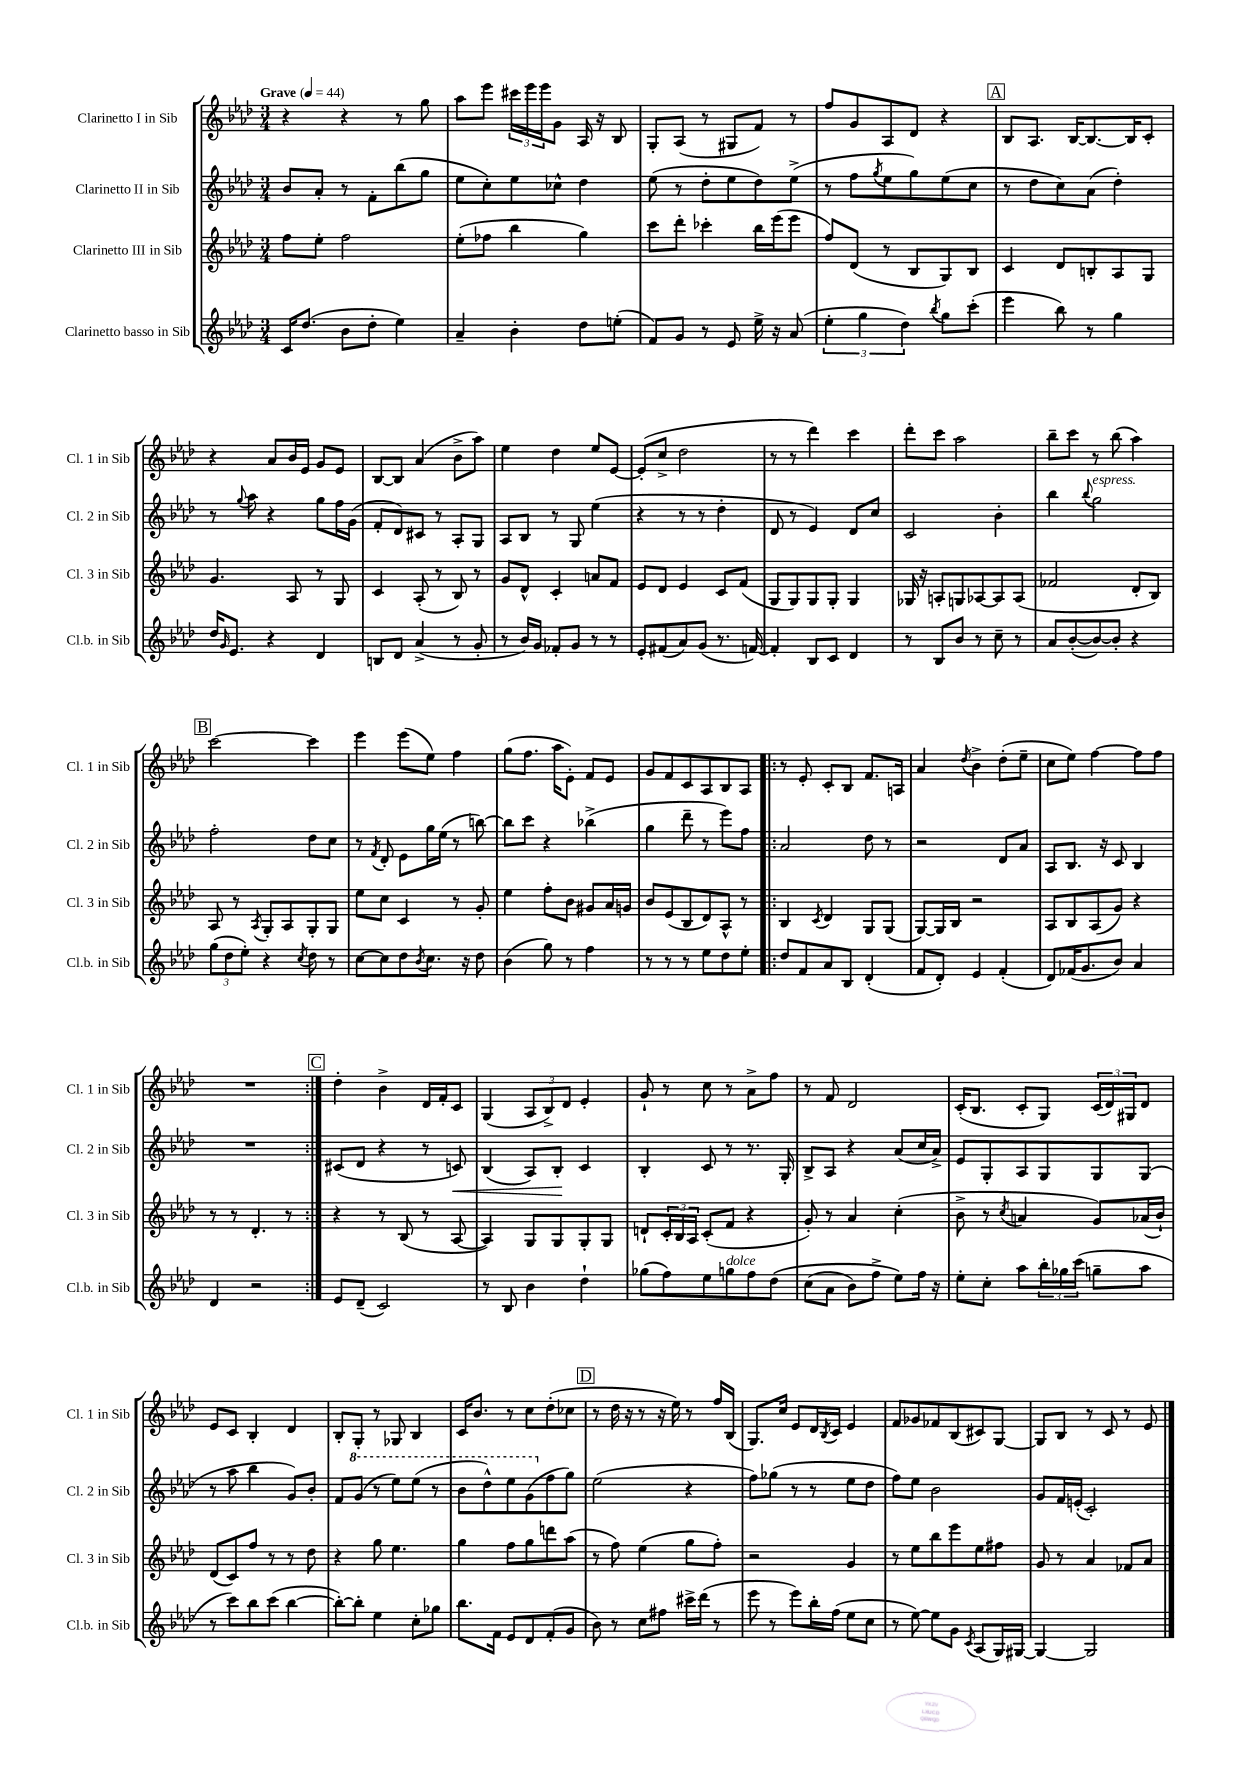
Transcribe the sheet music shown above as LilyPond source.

<<
\new StaffGroup <<
\new Staff = "s0" \with { instrumentName = "Clarinetto I in Sib" shortInstrumentName = "Cl. 1 in Sib" } {
    \clef treble \key aes \major \numericTimeSignature \time 3/4 \tempo "Grave" 4 = 44
    r4 r4 r8 g''8 |
    aes''8 ees'''8 \tuplet 3/2 { cis'''16 ees'''16 ees'''16 } g'8 aes16 r16 bes8 |
    g8-. aes8( r8 gis8 f'8) r8 |
    f''8 g'8 aes8 des'8 r4 |
    \mark \markup { \box "A" } bes8 aes8. bes16~ bes8.~ bes16 c'8-. |
    r4 aes'8 bes'16 ees'16 g'8 ees'8 |
    bes8~ bes8 aes'4( bes'8-> aes''8) |
    ees''4 des''4 ees''8 ees'8~ |
    ees'8-.( c''8-> des''2 |
    r8 r8 des'''4) c'''4 |
    des'''8-. c'''8 aes''2 |
    bes''8-- c'''8 r8 bes''8( aes''4) |
    \mark \markup { \box "B" } c'''2~ c'''4 |
    ees'''4 ees'''8( ees''8) f''4 |
    g''8( f''8. aes''16 ees'8-.) f'8 ees'8 |
    g'8 f'8 c'8 aes8 bes8 aes8 |
    \repeat volta 2 { r8 ees'8-. c'8-. bes8 f'8. a16 |
    aes'4 \acciaccatura { des''8 } bes'4-> des''8-.( ees''8-- |
    c''8 ees''8) f''4~ f''8 f''8 |
    R2. | }
    \mark \markup { \box "C" } des''4-. bes'4-> des'16 f'16-. c'8 |
    g4( \tuplet 3/2 { aes8 bes8->) des'8 } ees'4-. |
    g'8-! r8 c''8 r8 aes'8-> f''8 |
    r8 f'8 des'2 |
    c'16-.( bes8. c'8-. g8) \tuplet 3/2 { c'16( des'16) gis16 } des'8 |
    ees'8 c'8 bes4-. des'4 |
    bes8-. g8-. r8 ges8 bes4 |
    c'16 bes'8. r8 c''8 des''8-.( ces''8 |
    \mark \markup { \box "D" } r8 des''16 r16 r8 r16 ees''16) r8 f''16 bes16( |
    g8.) c''16 ees'8 des'16 \acciaccatura { bes8 } c'16 ees'4 |
    f'8 ges'8 fes'8 bes8( cis'8) g8~ |
    g8 bes8 r8 c'8 r8 ees'8 \bar "|." |
}
\new Staff = "s1" \with { instrumentName = "Clarinetto II in Sib" shortInstrumentName = "Cl. 2 in Sib" } {
    \clef treble \key aes \major \numericTimeSignature \time 3/4
    bes'8 aes'8-. r8 f'8-. bes''8( g''8 |
    ees''8 c''8-.) ees''8 ces''8-^ des''4 |
    ees''8( r8 des''8-. ees''8 des''8) ees''8->( |
    r8 f''8 \acciaccatura { g''8 } ees''8 g''8) ees''8( c''8 |
    \mark \markup { \box "A" } r8 des''8 c''8) aes'8( des''4-.) |
    r8 \appoggiatura { g''8 } aes''8 r4 g''8 f''16 g'16( |
    f'8-. des'8) cis'8 r8 aes8-. g8 |
    aes8 bes8 r8 g8 ees''4( |
    r4 r8 r8 des''4-. |
    des'8 r8 ees'4) des'8 c''8 |
    c'2 bes'4-. |
    bes''4 \appoggiatura { bes''8 } g''2^\markup { \italic "espress." } |
    \mark \markup { \box "B" } f''2-. des''8 c''8 |
    r8 \acciaccatura { f'8 } des'8-. ees'8 g''16 ees''16( r8 b''8~) |
    b''8 c'''8 r4 bes''4->( |
    g''4 des'''8-- r8 ees'''8) f''8 |
    \repeat volta 2 { aes'2 des''8 r8 |
    r2 des'8 aes'8 |
    aes8 bes8. r16 c'8 bes4 |
    R2. | }
    \mark \markup { \box "C" } cis'8( des'8 r4 r8 c'8\<) |
    bes4( aes8) bes8-.\! c'4 |
    bes4-. c'8 r8 r8. g16-. |
    bes8-> aes8 r4 aes'8( c''16 aes'16->) |
    ees'8 g8-. aes8 g8 g8 g8( |
    r8 aes''8 bes''4 g'8) bes'8-. |
    f'8 \ottava #1 g''8( r8 ees'''8) ees'''8( r8 |
    bes''8 des'''8-^) ees'''8 g''8( \ottava #0 f''8 g''8) |
    \mark \markup { \box "D" } ees''2( r4 |
    f''8) ges''8( r8 r8 ees''8 des''8 |
    f''8) ees''8 bes'2 |
    g'8 f'16 e'16-.( c'2-.) \bar "|." |
}
\new Staff = "s2" \with { instrumentName = "Clarinetto III in Sib" shortInstrumentName = "Cl. 3 in Sib" } {
    \clef treble \key aes \major \numericTimeSignature \time 3/4
    f''8 ees''8-. f''2 |
    ees''8-.( fes''8 bes''4 g''4) |
    c'''8 des'''8-. ces'''4-. bes''16 ees'''16( ees'''8 |
    f''8) des'8( r8 bes8 g8) bes8 |
    \mark \markup { \box "A" } c'4 des'8 b8-. aes8 g8 |
    g'4. aes8 r8 g8 |
    c'4 aes8-.( r8 bes8) r8 |
    g'8 des'8-^ c'4-. a'8 f'8 |
    ees'8 des'8 ees'4 c'8 f'8( |
    g8 g8) g8 g8-. g4 |
    ges16 r16 a8-. g8 aes8~ aes8 aes8( |
    fes'2 des'8-. bes8) |
    \mark \markup { \box "B" } aes8 r8 \acciaccatura { aes8 } g8-. aes8 g8-. g8 |
    ees''8 c''8 c'4 r8 g'8-. |
    ees''4 f''8-. bes'8 gis'8 aes'16 g'16 |
    bes'8 ees'8( bes8 des'8) aes8-^ r8 |
    \repeat volta 2 { bes4 \acciaccatura { c'8 } des'4 g8 g8( |
    g8~) g16 bes16 r2 |
    aes8 bes8 aes8( g'8) r4 |
    r8 r8 des'4.-. r8 | }
    \mark \markup { \box "C" } r4 r8 bes8( r8 aes8~ |
    aes4) g8 g8 g8-. g8 |
    d'8-! \tuplet 3/2 { c'16-. bes16 aes16 } c'8-.( f'8 r4 |
    g'8-.) r8 aes'4 c''4-.( |
    bes'8-> r8 \acciaccatura { c''8 } a'4 g'8) aes'16( bes'16-!) |
    des'8( c'8) f''8 r8 r8 des''8 |
    r4 g''8 ees''4. |
    g''4 f''8 g''8 d'''8 aes''8( |
    \mark \markup { \box "D" } r8 f''8) ees''4( g''8 f''8-.) |
    r2 g'4 |
    r8 ees''8 bes''8 ees'''8 ees''8 fis''8 |
    g'8 r8 aes'4 fes'8 aes'8 \bar "|." |
}
\new Staff = "s3" \with { instrumentName = "Clarinetto basso in Sib" shortInstrumentName = "Cl.b. in Sib" } {
    \clef treble \key aes \major \numericTimeSignature \time 3/4
    c'16 des''8.( bes'8 des''8-. ees''4) |
    aes'4-- bes'4-. des''8 e''8-.( |
    f'8) g'8 r8 ees'8 ees''16-> r16 aes'8( |
    \tuplet 3/2 { ees''4-. g''4 des''4) } \acciaccatura { bes''8 } g''8 c'''8-.( |
    \mark \markup { \box "A" } ees'''4 bes''8) r8 g''4 |
    des''16 \grace { g'16 } ees'8. r4 des'4 |
    b8 des'8 aes'4->( r8 g'8-. |
    r8 bes'16) g'16 fes'8-. g'8 r8 r8 |
    ees'8-. fis'8( aes'8) g'8( r8. f'16~) |
    f'4-. bes8 c'8 des'4 |
    r8 bes8 bes'8 r8 c''8-- r8 |
    aes'8 bes'8~-.( bes'8~) bes'8-. r4 |
    \mark \markup { \box "B" } \tuplet 3/2 { g''8( des''8 ees''8-.) } r4 \acciaccatura { c''8 } des''8 r8 |
    c''8~ c''8 des''8 \acciaccatura { bes'8 } c''8. r16 des''8 |
    bes'4( g''8) r8 f''4 |
    r8 r8 r8 ees''8 des''8 ees''8-. |
    \repeat volta 2 { des''8 f'8 aes'8 bes8 des'4-.( |
    f'8 des'8-.) ees'4 f'4-.( |
    des'8) fes'16( g'8. bes'8) aes'4 |
    des'4 r2 | }
    \mark \markup { \box "C" } ees'8 des'8--( c'2) |
    r8 bes8 bes'4 des''4-! |
    ges''8( f''8) ees''8 g''8^\markup { \italic "dolce" } f''8 des''8\( |
    c''8( aes'8 bes'8) f''8-> ees''8\) f''16 r16 |
    ees''8-. c''8-. aes''8 \tuplet 3/2 { bes''16-. ges''16 c'''16( } g''8-- aes''8 |
    r8 c'''8) bes''8 c'''8( bes''4~ |
    bes''8~-.) bes''8-. ees''4 c''8-. ges''8 |
    bes''8. f'16 ees'8 des'8 f'8-.( g'8 |
    \mark \markup { \box "D" } bes'8) r8 c''8 fis''8 cis'''16-> des'''16( r8 |
    ees'''8 r8 ees'''8) bes''16-. f''16( ees''8 c''8 |
    r8 ees''8~) ees''8 g'8 \acciaccatura { c'8 } aes8( g16) gis16~ |
    gis4~ gis2 \bar "|." |
}
>>
>>
\layout { \context { \Score \remove "Bar_number_engraver" } }
